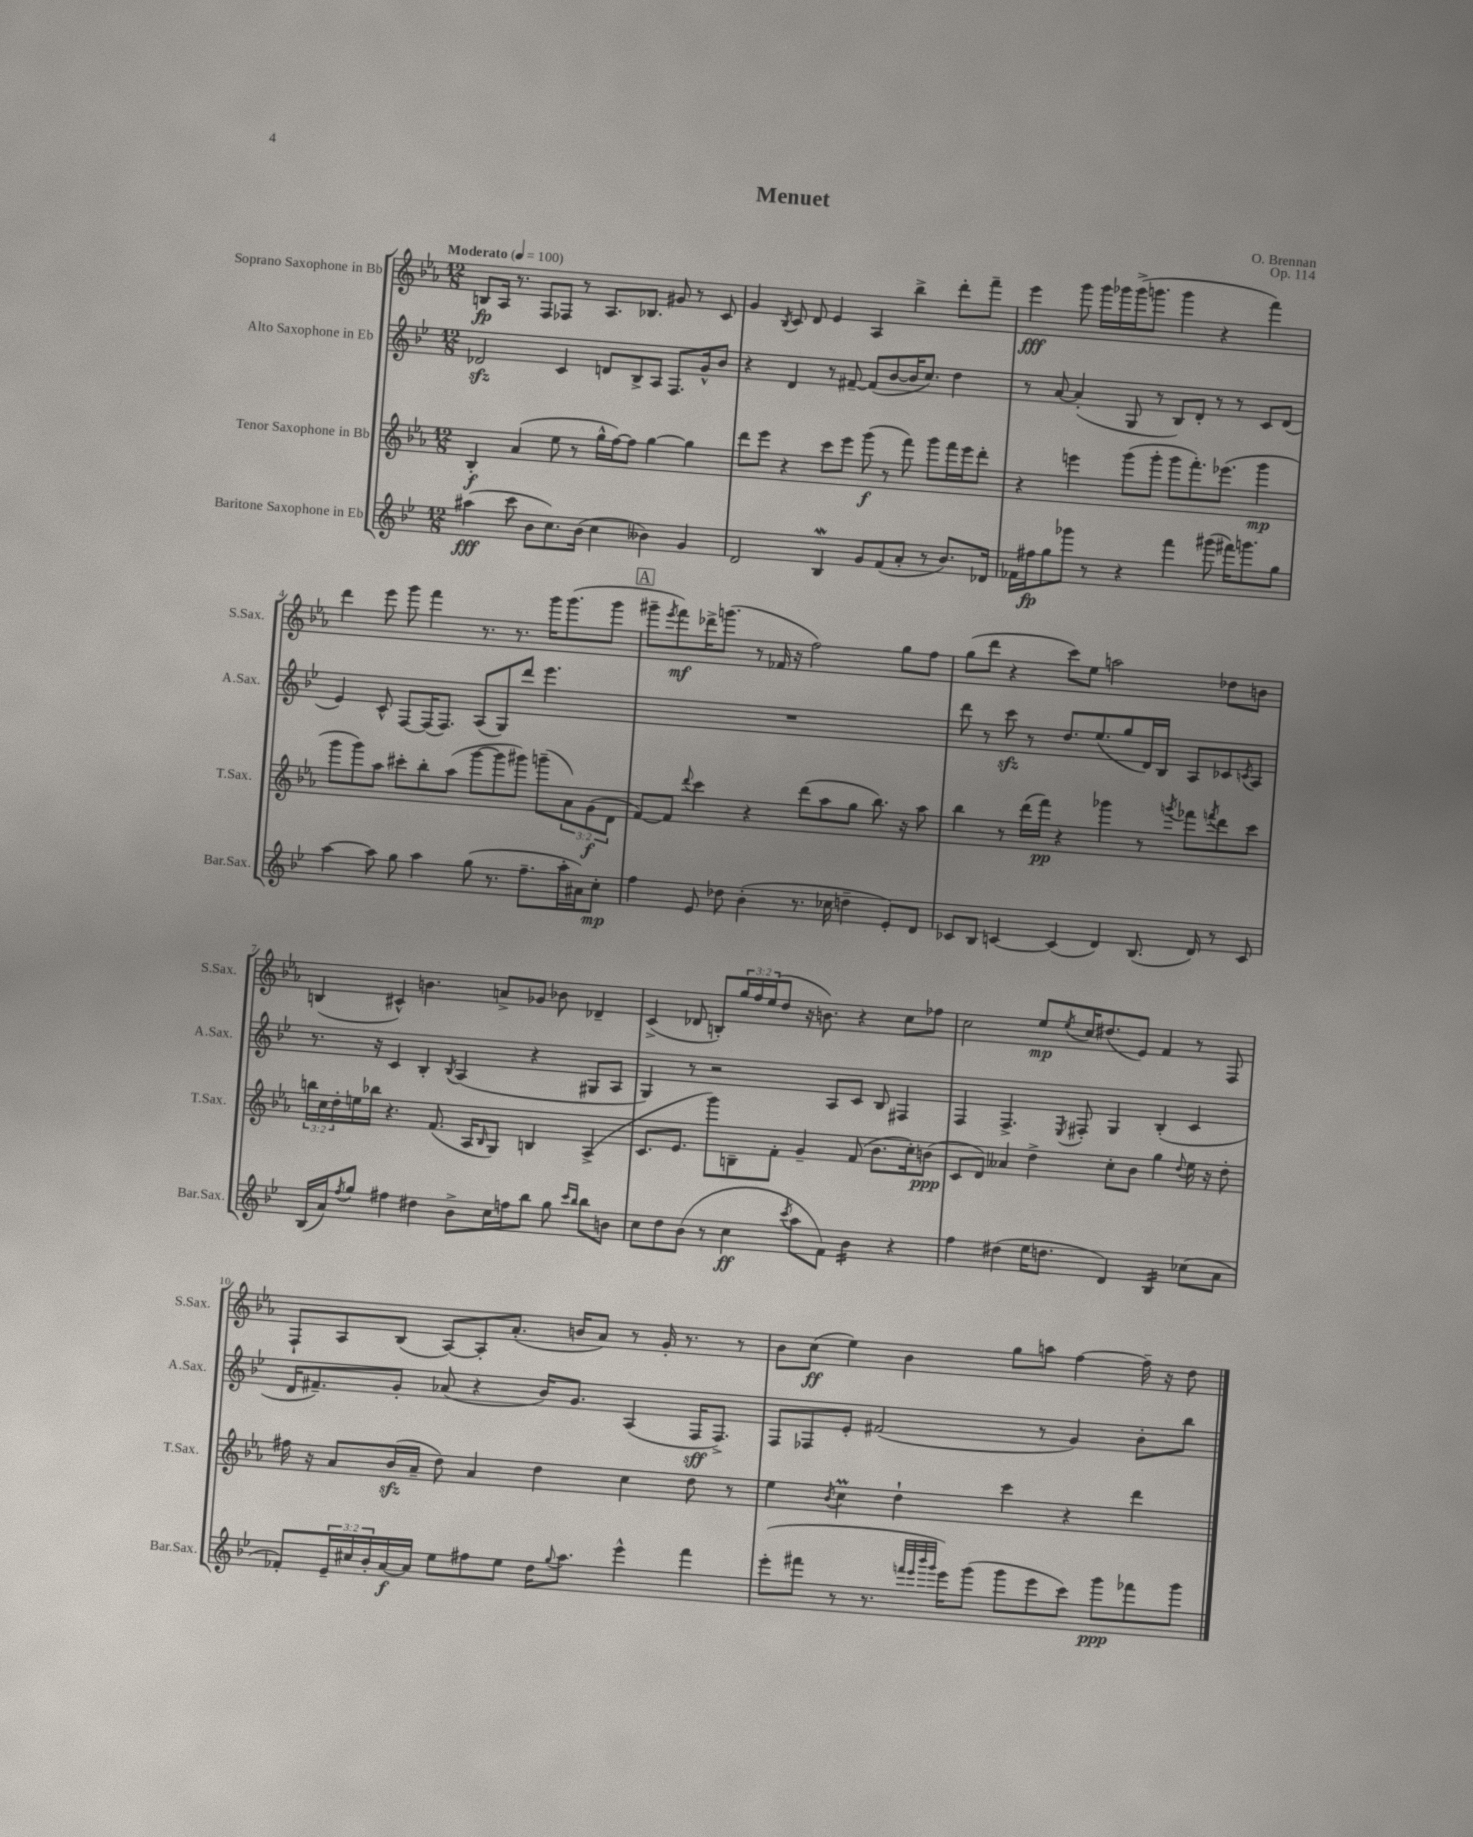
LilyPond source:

\header { title = "Menuet" composer = "O. Brennan" opus = "Op. 114" }
<<
\new StaffGroup <<
\new Staff = "s0" \with { instrumentName = "Soprano Saxophone in Bb" shortInstrumentName = "S.Sax." } {
    \clef treble \key ees \major \numericTimeSignature \time 12/8 \override Staff.TupletNumber.text = #tuplet-number::calc-fraction-text \tempo "Moderato" 4 = 100
    b8\fp aes16 r8. f8 fes8 r8 aes8. bes8. gis'8 r8 c'8 |
    g'4 \acciaccatura { bes8 } c'8 d'8 ees'4 aes4 bes''4-> d'''8-. f'''8-- |
    ees'''4\fff g'''8 g'''16 ges'''16 ges'''16->( g'''8. g'''4 r4 f'''4) |
    d'''4 ees'''8 g'''8 f'''4 r8. r8. g'''16 g'''8.( g'''8 |
    \mark \markup { \box "A" } gis'''8-- \acciaccatura { ees'''8 } f'''8\mf) des'''16-> g'''8.( r8 fes'16 r16 f''2) g''8 f''8 |
    g''8( d'''8 r4 c'''8) ees''8 a''2 des''8 b'8 |
    b4( cis'4-^) b'4. a'8-> ges'8 bes'8 des'4-- |
    c'4->( des'8 b8-.) \tuplet 3/2 { g''16 f''16 ees''16( } d''8 r16 b'8.) r4 c''8 fes''8 |
    c''2 ees''8\mp \acciaccatura { ees''8 } c''16 dis''8.( ees'8) f'4 r8 f8 |
    f8-! aes8 bes8( aes8~) aes8-. aes'8.-.( b'16 aes'8) r8 g'16-. r8. r8 |
    bes'8 c''8\ff( ees''4) bes'4 g''8 a''8 f''4~ f''16-- r16 d''8 \bar "|." |
}
\new Staff = "s1" \with { instrumentName = "Alto Saxophone in Eb" shortInstrumentName = "A.Sax." } {
    \clef treble \key bes \major \numericTimeSignature \time 12/8
    des'2\sfz c'4 d'8 bes8-> a8 f8. g'16-^ bes'8 |
    r4 d'4 r8 fis'8~-- fis'8( bes'8~ bes'16 c''8.) d''4 |
    r8 a'8~ a'4-.( g8 r8 bes8) d'8-. r8 r8 c'8 d'8( |
    ees'4) c'8-^ f8~ f16( f8.) a8( g8) d'''8 ees'''4. |
    \mark \markup { \box "A" } R1. |
    d'''8 r8 c'''8\sfz r8 d''8. ees''8.( g''8 d'16) bes16 a8 ces'8 \acciaccatura { c'8 } a8 |
    r8. r16 c'4 bes4-. \acciaccatura { bes8 } a4( r4 gis8 a8 |
    g4) r8 r2 a8 c'8 bes8 fis4 |
    f4 f4.-> \acciaccatura { ees8 } fis8-. g4 bes4-.( c'4 |
    d'16 fis'8.--) g'8-. aes'8( r4 bes'16) g'8. a4( f16\sff f8.->) |
    f8 fes8 ees'8-. fis'2( r8 g'4) bes'8-. bes''8 \bar "|." |
}
\new Staff = "s2" \with { instrumentName = "Tenor Saxophone in Bb" shortInstrumentName = "T.Sax." } {
    \clef treble \key ees \major \numericTimeSignature \time 12/8 \override Staff.TupletNumber.text = #tuplet-number::calc-fraction-text
    bes4-.\f aes'4( ees''8 r8 g''16-^ f''16~) f''8 g''4~ g''4 |
    d'''8 ees'''8 r4 c'''8 ees'''8 g'''8\f( r8 f'''8) g'''8 f'''16 ees'''16 d'''8-. |
    r4 e'''4 g'''8( g'''8-. g'''8 f'''8.-.) ees'''8.( g'''4\mp |
    g'''8 g'''8) aes''8 cis'''8-. bes''8-. aes''8( g'''8~ g'''8 gis'''8) g'''8--( \tuplet 3/2 { aes'8) g'8\f( d'8 } |
    \mark \markup { \box "A" } f'8~) f'8 \appoggiatura { d'''8 } c'''4 r4 d'''8( aes''8 g''8 bes''8.) r16 aes''8 |
    bes''4 r8 d'''16( f'''16\pp) r4 ges'''4 r8 \acciaccatura { g'''8 } fes'''8 \acciaccatura { f'''8 } d'''8 c'''8 |
    \tuplet 3/2 { b''16 c''16 d''16-. } e''16 bes''16 r4. f'8.( aes16 \grace { bes16 } g8) b4 aes4->( |
    c'8. ees'8. g'''8) b8-- f'8-. g'4-- f'8( bes'8. c''16-.) b'8\ppp( |
    c'8 d'8) aeses'4 d''4-> c''8-. bes'8 g''4 \appoggiatura { d''8 } ees''16 r16 d''8-. |
    fis''16 r16 aes'8 bes'16\sfz( aes'16-- d''8) aes'4 d''4 c''4 d''8 r8 |
    ees''4 \acciaccatura { bes'8 } c''4\prall d''4-! c'''4 r4 d'''4 \bar "|." |
}
\new Staff = "s3" \with { instrumentName = "Baritone Saxophone in Eb" shortInstrumentName = "Bar.Sax." } {
    \clef treble \key bes \major \numericTimeSignature \time 12/8 \override Staff.TupletNumber.text = #tuplet-number::calc-fraction-text
    ais''4\fff( c'''8 bes'8 c''8.) bes'16( c''4 beses'4) g'4 |
    d'2 bes4\mordent g'8 f'8( a'8-. r8 bes'8.) des'16 |
    fes'16 fis''16\fp g''8 ges'''8 r8 r4 f'''4 gis'''8( fis'''16) g'''8. g''8 |
    a''4~ a''8 g''8 a''4 g''8( r8. f''8.-- a''16-. ais'16) c''8-.\mp |
    \mark \markup { \box "A" } f''4 ees'8 des''8 bes'4-.( r8. ces''16 d''4-- ees'8-.) d'8 |
    ces'8 bes8 c'4~ c'4( d'4) bes8.( d'16) r8 c'8 |
    bes16( a'16) \acciaccatura { f''8 } g''8 fis''4 dis''4 bes'8-> c''16 f''16 bes''8 g''8 \grace { c'''16 bes''16 } bes''8 b'8 |
    c''8 d''8 bes'8( r8 c''4\ff \acciaccatura { c'''8 } a''8 f'8) bes'4:16 r4 |
    f''4 dis''4( ees''16 d''8. d'4) bes4:16 ces''8( a'8 |
    fes'8-.) \tuplet 3/2 { ees'16-- cis''16 bes'16-. } a'16~\f a'16 ees''8 fis''8 ees''8 d''16 \appoggiatura { g''8 } a''8. ees'''4-^ f'''4 |
    ees'''8-.( fis'''8 r8 r8. \grace { f'''32 ees'''32 bes'''32 g'''32 } ees'''16) g'''8( g'''8 ees'''8 c'''8) g'''8\ppp fes'''8 g'''8 \bar "|." |
}
>>
>>
